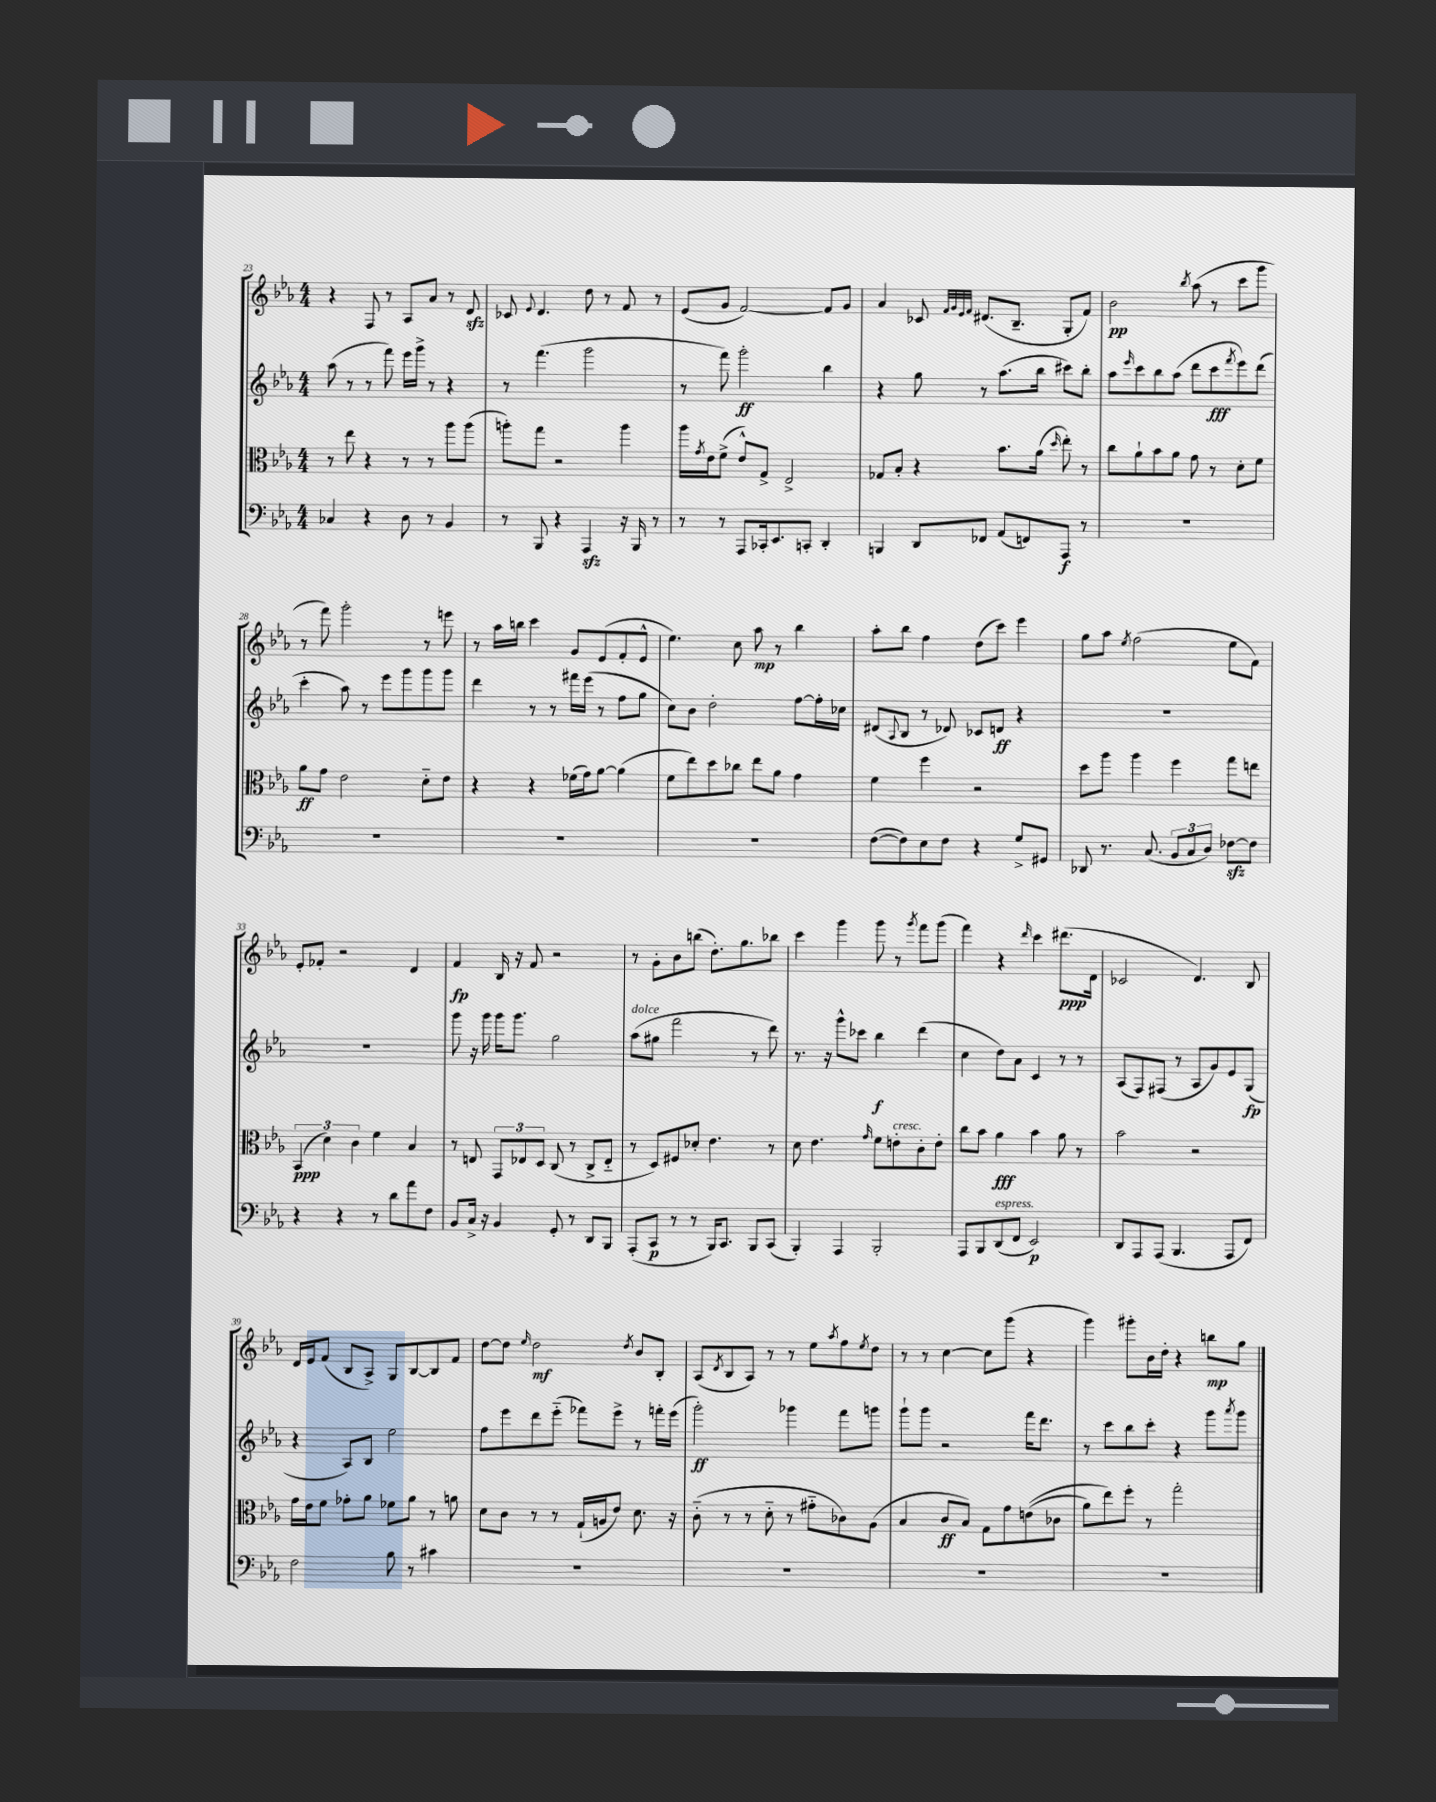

**kern	**dynam	**kern	**dynam	**kern	**dynam	**kern	**dynam
*part4	*part4	*part3	*part3	*part2	*part2	*part1	*part1
*staff4	*staff4	*staff3	*staff3	*staff2	*staff2	*staff1	*staff1
*clefF4	*	*clefC3	*	*clefG2	*	*clefG2	*
*k[b-e-a-]	*	*k[b-e-a-]	*	*k[b-e-a-]	*	*k[b-e-a-]	*
*M4/4	*	*M4/4	*	*M4/4	*	*M4/4	*
=23	=23	=23	=23	=23	=23	=23	=23
4C-X/	.	8r	.	(8aa-\	.	4r	.
.	.	8ee-\	.	8r	.	.	.
4r	.	4r	.	8r	.	8F/	.
.	.	.	.	8fff\)	.	8r	.
8D\	.	8r	.	16eee-\LL	.	8A-/L	.
.	.	.	.	16ggg^\JJ	.	.	.
8r	.	8r	.	8r	.	8a-/J	.
4BB-/	.	8aa-\L	.	4r	.	8r	.
.	.	(8aa-\J	.	.	.	8dzz/	.
=24	=24	=24	=24	=24	=24	=24	=24
8r	.	8aan'\L)	.	8r	.	8c-X/	.
.	.	.	.	.	.	8qqe-/	.
8BBB-/	.	8gg\J	.	(4.fff\	.	4.d/	.
4r	.	2r	.	.	.	.	.
4AAA-zz/	.	.	.	2ggg\	.	8dd\	.
.	.	.	.	.	.	8r	.
16r	.	4aa\	.	.	.	8f/	.
16BBB-/	.	.	.	.	.	.	.
8r	.	.	.	.	.	8r	.
=25	=25	=25	=25	=25	=25	=25	=25
8r	.	16aa-\LL	.	8r	.	(8e-/L	.
.	.	8qg/	.	.	.	.	.
.	.	16e-\J	.	.	.	.	.
8r	.	(8f^\J	.	8fff\)	.	8g/J	.
8AAA-/L	.	8e-^^/L)	.	2ggg'\	ff	[2f/)	.
16CC-X'/k	.	8G^/J	.	.	.	.	.
8.EE-/	.	.	.	.	.	.	.
.	.	2E-^/	.	.	.	.	.
8CCn'/J	.	.	.	.	.	.	.
4DD'/	.	.	.	4bb-\	.	8f/L]	.
.	.	.	.	.	.	8g/J	.
=26	=26	=26	=26	=26	=26	=26	=26
4BBBn/	.	8G-X/L	.	4r	.	4a-/	.
.	.	8B-'/J	.	.	.	.	.
8DD/L	.	4r	.	8gg\	.	8c-X/	.
.	.	.	.	.	.	32qqf/LLL	.
.	.	.	.	.	.	32qqg/	.
.	.	.	.	.	.	32qqe-/	.
.	.	.	.	.	.	32qqf/JJJ	.
8FF-X/J	.	.	.	8r	.	(8.d#X/L	.
(8AA-/L	.	8.b-\L	.	(8.aa-\L	.	.	.
.	.	.	.	.	.	8.B-~/J	.
8FFn/)	.	.	.	.	.	.	.
.	.	(16a-\Jk	.	16bb-\Jk	.	.	.
.	.	16qqdd/	.	.	.	.	.
8AAA-/J	f	8ee-'\)	.	8ccc#X\L)	.	8G'/L	.
8r	.	8r	.	8bb-'\J	.	8f/J)	.
=27	=27	=27	=27	=27	=27	=27	=27
1r	.	8cc\L	.	8aa-\L	.	2b-\	pp
.	.	.	.	16qqeee-/	.	.	.
.	.	8a-`\	.	8ccc\	.	.	.
.	.	8b-\	.	8bb-\	.	.	.
.	.	8a-\J	.	(8aa-\J	.	.	.
.	.	.	.	.	.	8qbb-/	.
.	.	8g\	.	8ddd\L	.	(8aa-\	.
.	.	8r	.	8ccc\	fff	8r	.
.	.	.	.	8qfff/	.	.	.
.	.	8d'\L	.	8eee-\)	.	8ccc\L	.
.	.	8f\J	.	(8ddd\J	.	8ggg\J	.
!!LO:LB:g=z
=28	=28	=28	=28	=28	=28	=28	=28
1r	.	8a-\L	ff	4ccc'\	.	8r	.
.	.	8g\J	.	.	.	8fff\)	.
.	.	2e-\	.	8aa-\)	.	2ggg'\	.
.	.	.	.	8r	.	.	.
.	.	.	.	8eee-\L	.	.	.
.	.	.	.	8ggg\	.	.	.
.	.	8d\L	.	8ggg\	.	8r	.
.	.	8e-\J	.	8ggg\J	.	8eeen\	.
=29	=29	=29	=29	=29	=29	=29	=29
1r	.	4r	.	4ddd\	.	8r	.
.	.	.	.	.	.	16aa-\LL	.
.	.	.	.	.	.	16bbn\JJ	.
.	.	4r	.	8r	.	4ccc\	.
.	.	.	.	8r	.	.	.
.	.	(16f-X\LL	.	16fff#X\LL	.	8g/L	.
.	.	16g\J)	.	(16eee-\JJ	.	.	.
.	.	[8a-\J	.	8r	.	(8e-/	.
.	.	(4a-\]	.	8ff\L	.	8f'/	.
.	.	.	.	8gg\J	.	8e-^^/J	.
=30	=30	=30	=30	=30	=30	=30	=30
1r	.	8f\L	.	8cc\L)	.	4.ee-\)	.
.	.	8ee-\)	.	8b-\J	.	.	.
.	.	8dd\	.	2dd'\	.	.	.
.	.	8cc-X\J	.	.	.	8cc\	.
.	.	8ee-\L	.	.	.	8aa-\	mp
.	.	8a-\J	.	.	.	8r	.
.	.	4g\	.	[8ff\L	.	4bb-\	.
.	.	.	.	16ff'\L]	.	.	.
.	.	.	.	16cc-X\JJ	.	.	.
=31	=31	=31	=31	=31	=31	=31	=31
([8F\L	.	4f\	.	(8d#X/L	.	8aa-'\L	.
.	.	.	.	8qqA-/	.	.	.
8F\])	.	.	.	8B-/J	.	8bb-\J	.
8E-\	.	4ff\	.	8r	.	4ff\	.
8F\J	.	.	.	8d-X/)	.	.	.
4r	.	2r	.	8c-X/L	.	(8dd\L	.
.	.	.	.	8dn/J	ff	8ccc\J)	.
8G^/L	.	.	.	4r	.	4eee-\	.
8GG#X/J	.	.	.	.	.	.	.
=32	=32	=32	=32	=32	=32	=32	=32
8DD-X/	.	8dd\L	.	1r	.	8gg\L	.
8.r	.	8aa-\J	.	.	.	8aa-\J	.
.	.	.	.	.	.	8qee-/	.
.	.	4aa-\	.	.	.	(2ff\	.
(8.C/	.	.	.	.	.	.	.
12BB-/L	.	4ff\	.	.	.	.	.
12C/	.	.	.	.	.	.	.
12D/J)	.	.	.	.	.	.	.
[8F-Xzz\L	.	8gg\L	.	.	.	8ee-\L	.
8F-\J]	.	8een\J	.	.	.	8f\J)	.
!!LO:LB:g=z
=33	=33	=33	=33	=33	=33	=33	=33
4r	.	(6BB-/	ppp	1r	.	8e-'/L	.
.	.	.	.	.	.	8f-X'/J	.
.	.	6d\)	.	.	.	.	.
4r	.	.	.	.	.	2r	.
.	.	6c\	.	.	.	.	.
8r	.	4f\	.	.	.	.	.
8d\L	.	.	.	.	.	.	.
8a-\	.	4B-/	.	.	.	4d/	.
8F\J	.	.	.	.	.	.	.
=34	=34	=34	=34	=34	=34	=34	=34
8BB-/L	.	8r	.	8ggg\	.	4f/	fp
16C^/Jk	.	8En/	.	16r	.	.	.
16r	.	.	.	16ggg\	.	.	.
4BB-/	.	12GG/L	.	16ggg\KL	.	16B-/	.
.	.	.	.	8.ggg\J	.	16r	.
.	.	12E-X/	.	.	.	.	.
.	.	.	.	.	.	8f/	.
.	.	12D/J	.	.	.	.	.
8GG'/	.	(8C/	.	2gg\	.	2r	.
8r	.	8r	.	.	.	.	.
8DD/L	.	8C^/L	.	.	.	.	.
8BBB-/J	.	8E-/J	.	.	.	.	.
=35	=35	=35	=35	=35	=35	=35	=35
!	!	!	!	!LO:TX:a:i:t=dolce	!	!	!
(8AAA-'/L	.	8r	.	(8aa-\L	.	8r	.
8CC/J	p	8D/L)	.	8gg#X\J	.	8g'\L	.
8r	.	8F#X/	.	2fff\	.	8b-\	.
8r	.	8d-X'/J	.	.	.	(8bbn\J	.
16BBB-/KL)	.	4.e-\	.	.	.	8.dd'\L)	.
8.CC/J	.	.	.	.	.	.	.
.	.	.	.	.	.	8.gg\	.
8BBB-/L	.	.	.	8r	.	.	.
(8CC/J	.	8r	.	8ddd\)	.	8bb-X\J	.
=36	=36	=36	=36	=36	=36	=36	=36
4BBB-'/)	.	8d\	.	8.r	.	4ccc\	.
.	.	4.e-\	.	.	.	.	.
.	.	.	.	16r	.	.	.
4AAA-/	.	.	.	8ggg^^\L	.	4ggg\	.
.	.	.	.	8ccc-X\J	.	.	.
.	.	16qqg/	.	.	.	.	.
2BBB-'/	.	8f\L	.	4bb-\	f	8ggg\	.
!	!	!LO:TX:a:i:t=cresc.	!	!	!	!	!
.	.	8en'\	.	.	.	8r	.
.	.	.	.	.	.	8qggg/	.
.	.	8c'\	.	(4ddd\	.	8fff\L	.
.	.	8e'\J	.	.	.	(8ggg\J	.
=37	=37	=37	=37	=37	=37	=37	=37
8AAA-/L	.	8cc\L	.	4cc\	.	4fff\)	.
8BBB-/	.	8b-\J	.	.	.	.	.
!LO:TX:a:i:t=espress.	!	!	!	!	!	!	!
(8DD/	.	4a-\	fff	8dd\L)	.	4r	.
8FF/J	.	.	.	8a-\J	.	.	.
.	.	.	.	.	.	16qqddd/	.
2EE-/)	p	4b-\	.	4c/	.	4ccc\	.
.	.	8a-\	.	8r	.	(8.ddd#X\L	ppp
.	.	8r	.	8r	.	.	.
.	.	.	.	.	.	16d\Jk	.
=38	=38	=38	=38	=38	=38	=38	=38
8DD/L	.	2b-\	.	(8A-/L	.	2c-X/	.
8AAA-/	.	.	.	8F/)	.	.	.
(8AAA-/J	.	.	.	(8F#X/J	.	.	.
4.BBB-/	.	.	.	8r	.	.	.
.	.	2r	.	8A-/L	.	4.d/)	.
.	.	.	.	8g/)	.	.	.
8AAA-/L	.	.	.	8e-/	.	.	.
8FF/J)	.	.	.	(8G/J	fp	8B-/	.
!!LO:LB:g=z
=39	=39	=39	=39	=39	=39	=39	=39
2F\	.	16g\LL	.	4r	.	16d/LL	.
.	.	16e-\J	.	.	.	16e-/J	.
.	.	8f\J	.	.	.	(8f/J	.
.	.	8g-X'\L	.	8A-/L)	.	8B-/L	.
.	.	8a-\J	.	8B-/J	.	8A-^/J)	.
8B-\	.	8f-X\L	.	2ee-\	.	8G/L	.
8r	.	8a-\J	.	.	.	[8B-/	.
4c#X\	.	8r	.	.	.	8B-/]	.
.	.	8an\	.	.	.	8f/J	.
=40	=40	=40	=40	=40	=40	=40	=40
1r	.	8d\L	.	8ff\L	.	[8dd\L	.
.	.	8c\J	.	8eee-\	.	8dd\J]	.
.	.	.	.	.	.	16qqee-/	.
.	.	8r	.	8ddd\	.	2dd\	mf
.	.	8r	.	(8eee-\J	.	.	.
.	.	(16G`/LL	.	8fff-X\L)	.	.	.
.	.	16An/J	.	.	.	.	.
.	.	8e-/J)	.	8eee-^\J	.	.	.
.	.	.	.	.	.	8qdd/	.
.	.	8.d\	.	8r	.	8b-/L	.
.	.	.	.	16fffn'\LL	.	8B-'/J	.
.	.	16r	.	(16eee-\JJ	.	.	.
=41	=41	=41	=41	=41	=41	=41	=41
1r	.	(8c\	.	2ggg'\)	ff	(8A-/L	.
.	.	.	.	.	.	8qd/	.
.	.	8r	.	.	.	8B-/	.
.	.	8r	.	.	.	8A-/J)	.
.	.	8d\	.	.	.	8r	.
.	.	8r	.	4ggg-X\	.	8r	.
.	.	8g#X\L	.	.	.	8ee-\L	.
.	.	.	.	.	.	8qaa-/	.
.	.	8c-X\)	.	8fff\L	.	8ff\	.
.	.	.	.	.	.	8qee-/	.
.	.	(8A-\J	.	8gggn\J	.	8dd\J	.
=42	=42	=42	=42	=42	=42	=42	=42
1r	.	4B-/	.	8ggg`\L	.	8r	.
.	.	.	.	8ggg\J	.	8r	.
.	.	8c/L	ff	2r	.	[4cc\	.
.	.	8B-/J)	.	.	.	.	.
.	.	8G\L	.	.	.	8cc\L]	.
.	.	8g\	.	.	.	(8ggg\J	.
.	.	((8en\	.	16fff\KL	.	4r	.
.	.	.	.	8.ddd\J	.	.	.
.	.	8c-X\J	.	.	.	.	.
=43	=43	=43	=43	=43	=43	=43	=43
1r	.	8a-\L)	.	8r	.	4ggg\)	.
.	.	8ee-\)	.	8ccc\L	.	.	.
.	.	8ff'\J	.	8bb-\	.	8ggg#X'\L	.
.	.	8r	.	8ccc'\J	.	16b-\L	.
.	.	.	.	.	.	16dd'\JJ	.
.	.	2gg'\	.	4r	.	4r	.
.	.	.	.	8ggg\L	.	8bbn\L	mp
.	.	.	.	8qaaa-/	.	.	.
.	.	.	.	8ggg\J	.	8gg\J	.
==	==	==	==	==	==	==	==
*-	*-	*-	*-	*-	*-	*-	*-
